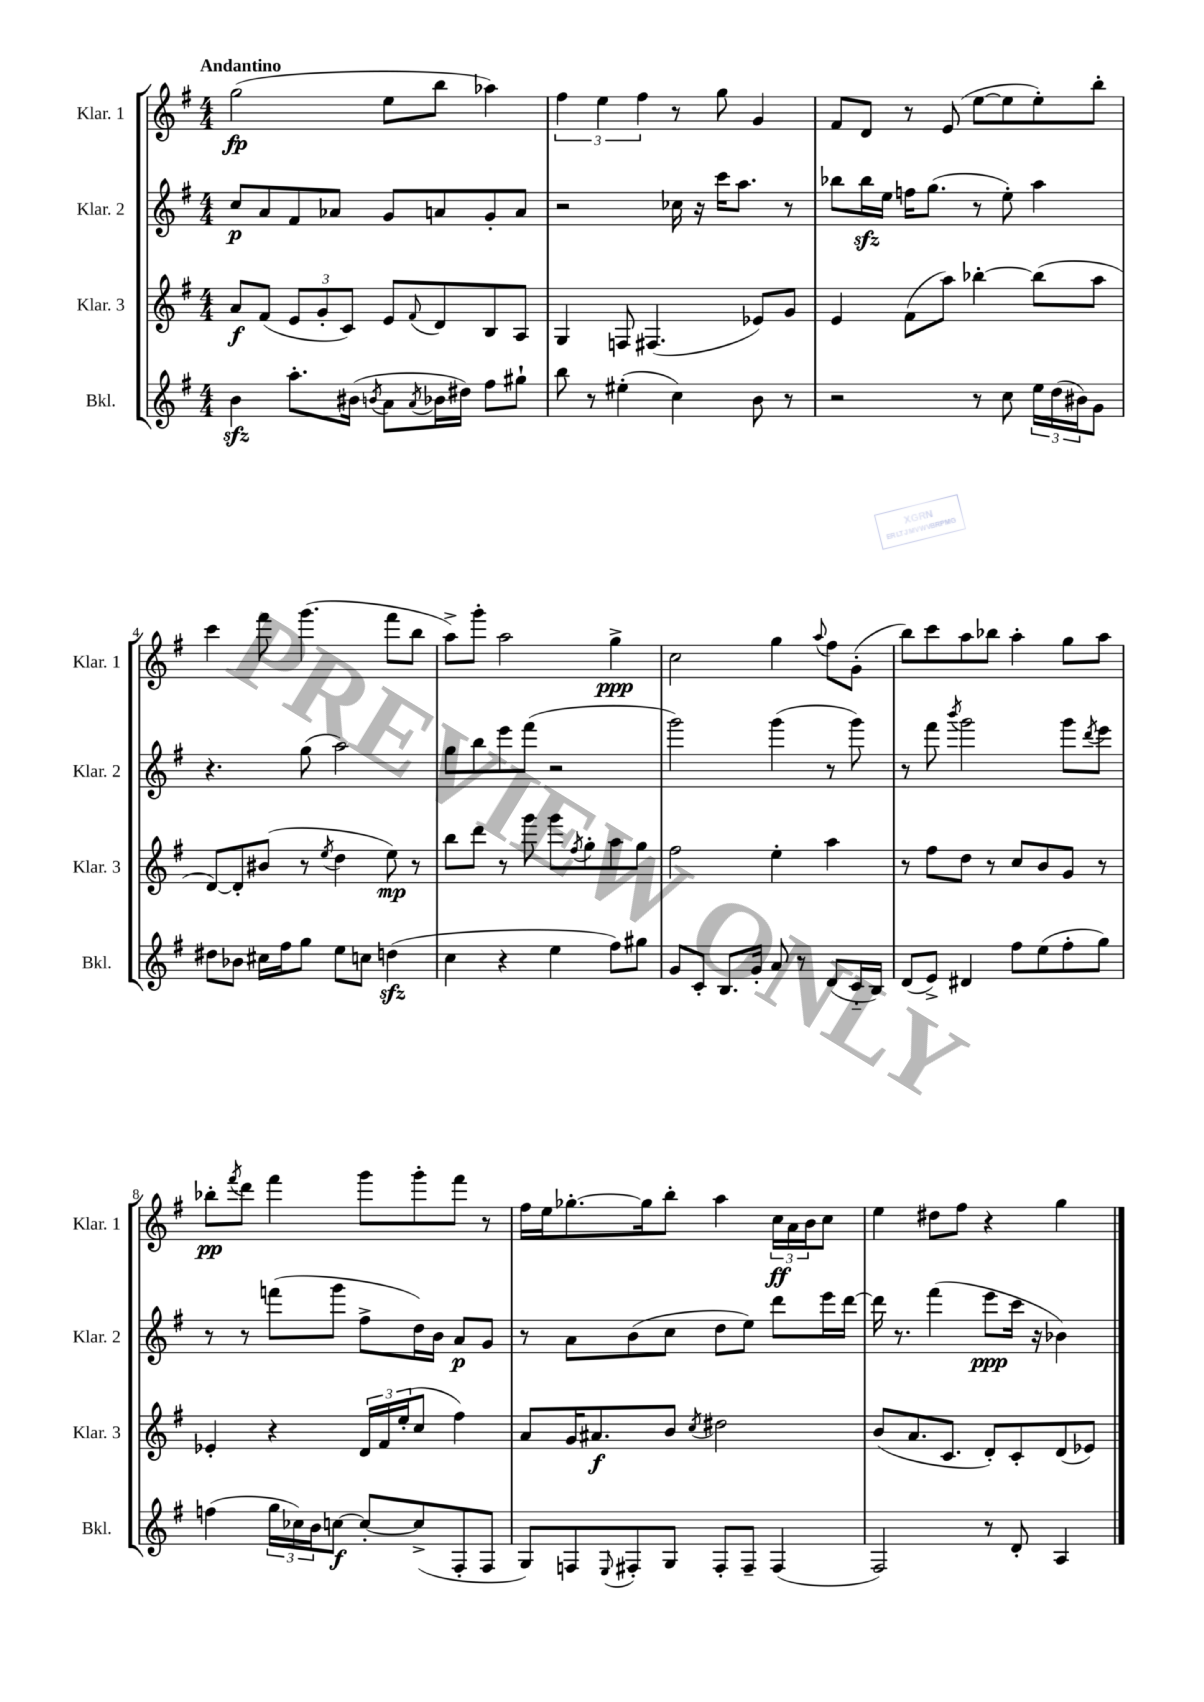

**kern	**kern	**kern	**kern
*staff4	*staff3	*staff2	*staff1
*clefG2	*clefG2	*clefG2	*clefG2
*k[f#]	*k[f#]	*k[f#]	*k[f#]
*M4/4	*M4/4	*M4/4	*M4/4
4b	8a	8cc	(2gg
.	(8f#	8a	.
8.aa'	12e	8f#	.
.	12g'	.	.
.	.	8a-	.
.	12c)	.	.
(16b#	.	.	.
8qb	.	.	.
8a	8e	8g	8ee
8qa	8qqf#	.	.
16b-	8d	8a	8bb
16dd#)	.	.	.
8ff#	8B	8g'	4aa-)
8gg#`	8A	8a	.
=	=	=	=
8bb	4G	2r	6ff#
8r	.	.	.
.	.	.	6ee
(4ee#'	8F	.	.
.	.	.	6ff#
.	(4.F#	.	.
4cc)	.	16cc-	8r
.	.	16r	.
.	.	16ccc	8gg
.	.	8.aa	.
8b	8e-)	.	4g
8r	8g	8r	.
=	=	=	=
2r	4e	8bb-	8f#
.	.	16bb-	8d
.	.	16ee	.
.	(8f#	16ff	8r
.	.	(8.gg	.
.	8aa)	.	(8e
8r	[4bb-'	8r	[8ee
8cc	.	8ee')	8ee]
24ee	(8bb-]	4aa	8ee')
(24dd	.	.	.
24b#)	.	.	.
8g	8aa	.	8bb'
=	=	=	=
8dd#	[8d)	4.r	4ccc
8b-	8d']	.	.
16cc#	(8b#	.	8fff#
16ff#	.	.	.
8gg	8r	(8gg	(4.ggg
.	8qee	.	.
8ee	4dd	2aa)	.
8cc	.	.	.
(4dd	8ee)	.	8fff#
.	8r	.	8bb
=	=	=	=
4cc	8bb	8gg	8aa^)
.	8ddd	8bb	8ggg'
4r	8r	8eee	2aa
.	8ggg	(8fff#	.
4ee	8ggg	2r	.
.	8qff#	.	.
.	8gg'	.	.
8ff#)	8aa	.	4gg^
8gg#	8gg	.	.
=	=	=	=
8g	2ff#	2ggg)	2cc
8c'	.	.	.
8.B	.	.	.
16g'	.	.	.
8a	4ee'	(4ggg	4gg
8r	.	.	.
.	.	.	8qqaa
(8d	4aa	8r	8ff#
16c'~	.	8ggg)	(8g'
16B)	.	.	.
=	=	=	=
(8d	8r	8r	8bb)
8e^)	8ff#	8fff#	8ccc
.	.	8qbbb	.
4d#	8dd	2ggg	8aa
.	8r	.	8bb-
8ff#	8cc	.	4aa'
(8ee	8b	.	.
8ff#'	8g	8ggg	8gg
.	.	8qddd	.
8gg)	8r	8eee	8aa
=	=	=	=
(4ff	4e-'	8r	8bb-'
.	.	.	8qfff#
.	.	8r	8ddd
24gg	4r	(8fff	4fff#
24cc-)	.	.	.
24b	.	.	.
[8cc	.	8ggg	.
8cc'_	24d	8ff#^	8ggg
.	24f#	.	.
.	(24ee'	.	.
(8cc^]	8cc	16dd)	8ggg'
.	.	16b	.
8F#'	4ff#)	8a	8fff#
8F#	.	8g	8r
=	=	=	=
8G)	8a	8r	16ff#
.	.	.	16ee
8F	16g	8a	[8.gg-'
.	8.a#	.	.
8qqE	.	.	.
8F#'	.	(8b	.
.	.	.	16gg-]
8G	8b	8cc	8bb'
.	8qcc	.	.
8F#'	2dd#	8dd	4aa
8F#~	.	8ee)	.
(4F#	.	8ddd	24cc
.	.	.	24a
.	.	.	24b
.	.	16eee	8cc
.	.	[16ddd	.
=	=	=	=
2F#)	(8b	16ddd]	4ee
.	.	8.r	.
.	8.a	.	.
.	.	(4fff#	8dd#
.	8.c	.	.
.	.	.	8ff#
8r	8d')	8eee	4r
8d'	8c'	16ccc	.
.	.	16r	.
4A	(8d	4b-)	4gg
.	8e-)	.	.
==	==	==	==
*-	*-	*-	*-
